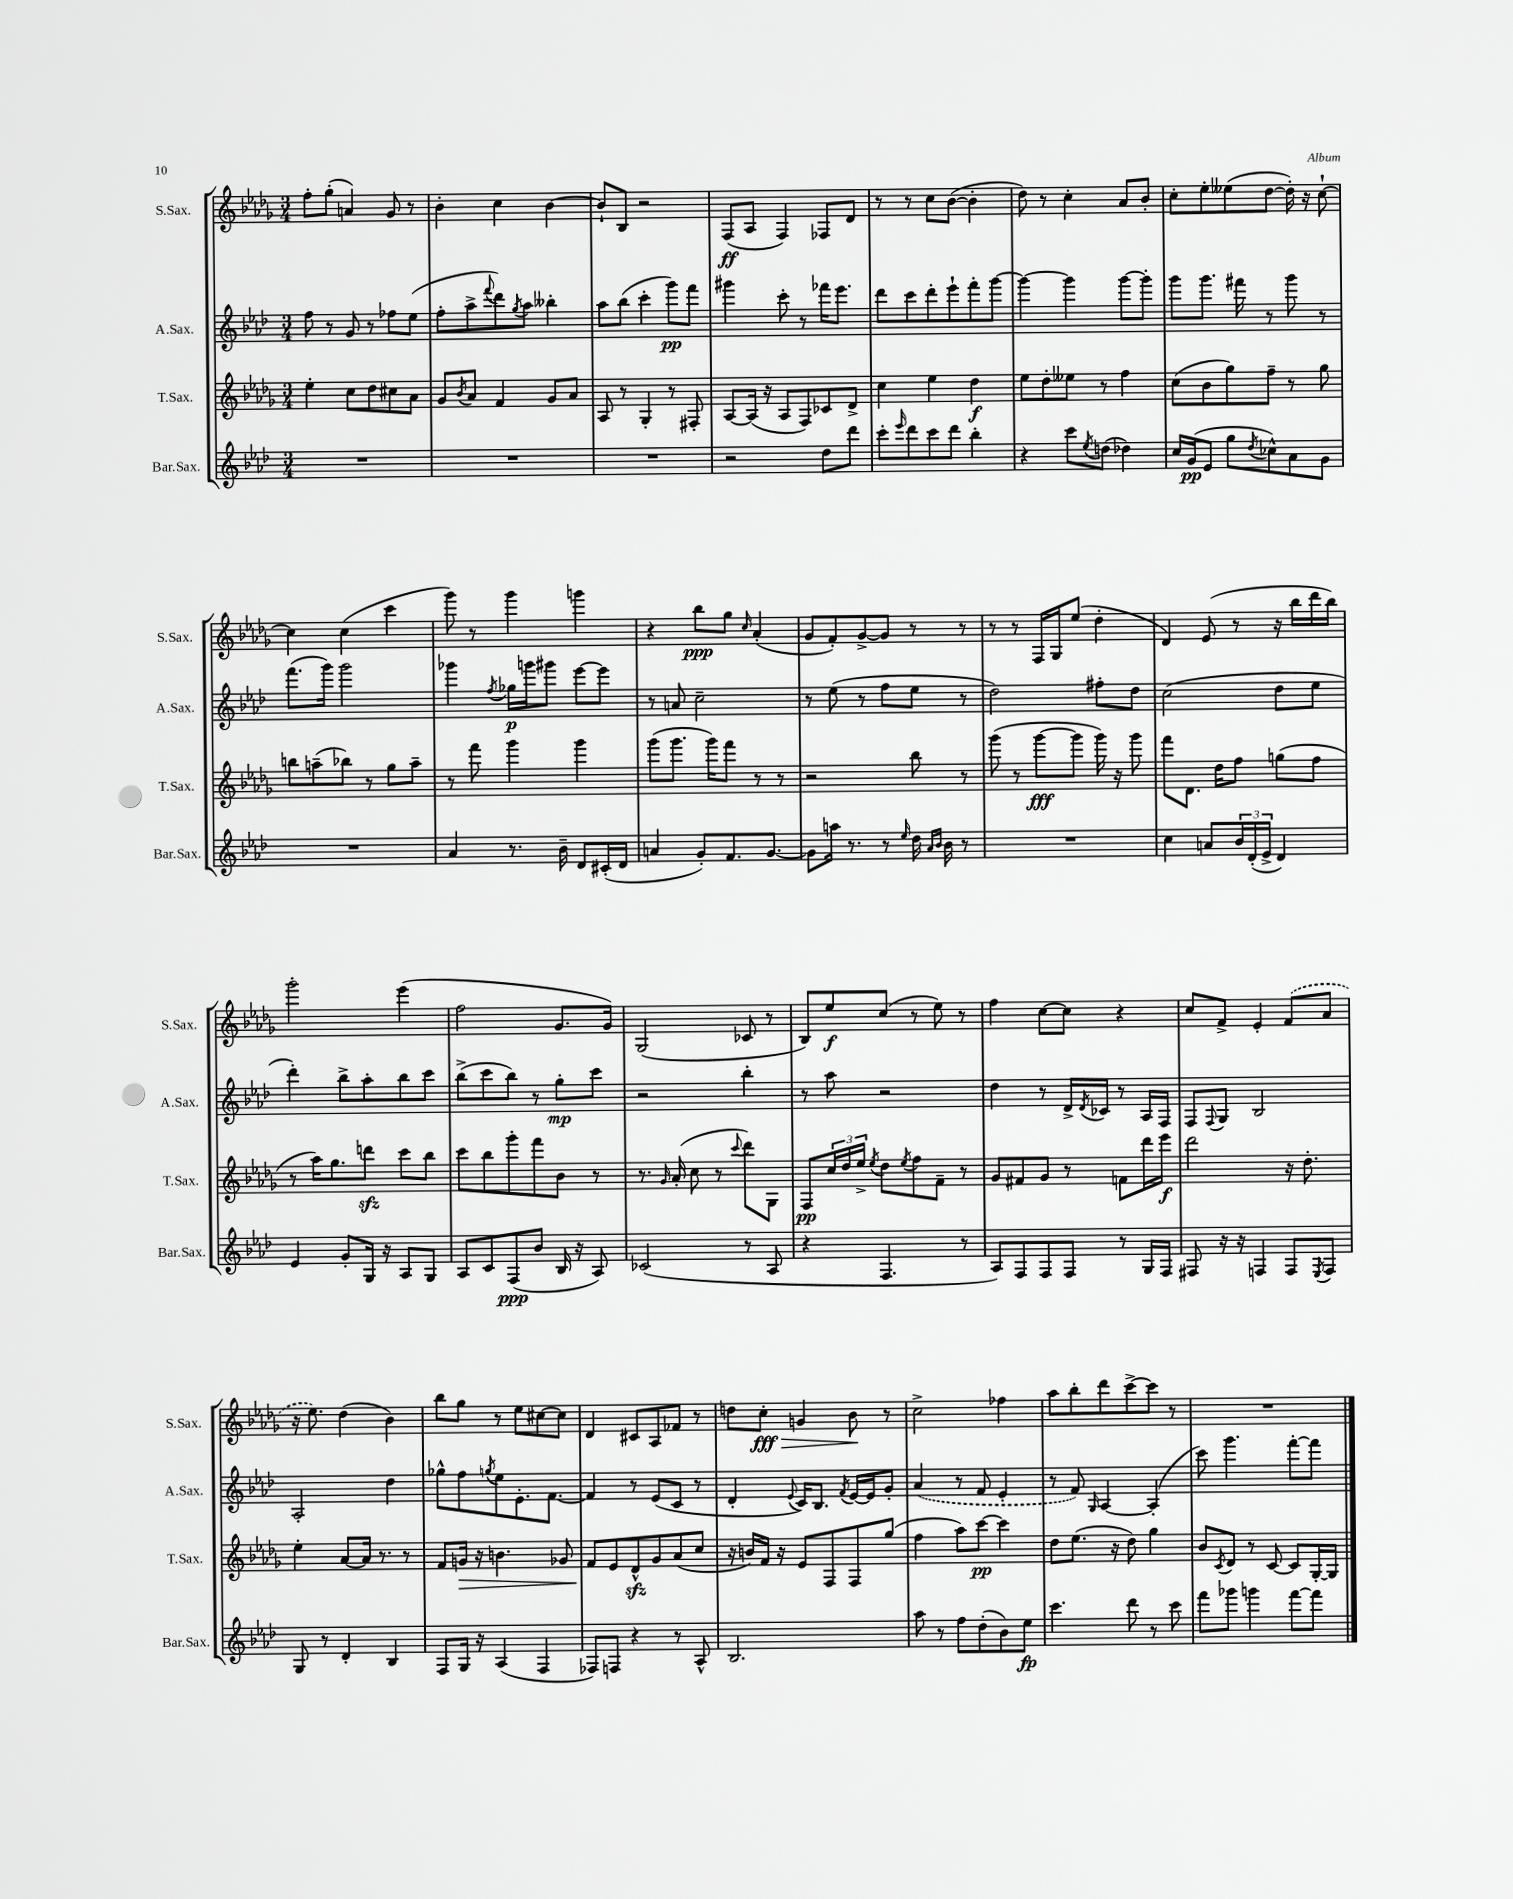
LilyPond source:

<<
\new StaffGroup <<
\new Staff = "s0" \with { instrumentName = "S.Sax." shortInstrumentName = "S.Sax." } {
    \clef treble \key des \major \numericTimeSignature \time 3/4
    f''8-. ges''8-.( a'4) ges'8 r8 |
    bes'4-. c''4 bes'4~ |
    bes'8-! bes8 r2 |
    f8\ff( aes8 f4) fes8 des'8 |
    r8 r8 c''8 bes'8~( bes'4-. |
    des''8) r8 c''4-. aes'8 bes'8-. |
    c''8-. ees''8-. eeses''8( des''8~ des''16-.) r16 c''8~-! |
    c''4 c''4( c'''4 |
    ges'''8) r8 ges'''4 g'''4 |
    r4 bes''8\ppp ges''8 \grace { c''16 } aes'4-.( |
    ges'8 f'8-.) ges'8~-> ges'8 r8 r8 |
    r8 r8 f16 ges16 ees''8( des''4-. |
    des'4) ees'8( r8 r16 bes''16 des'''16 bes''16) |
    ges'''2-. ees'''4( |
    f''2 ges'8. ges'16) |
    ges2( ces'8 r8 |
    bes8) ees''8\f c''8( r8 ees''8) r8 |
    f''4 c''8~ c''8 r4 |
    c''8 f'8-> ees'4-. \once \slurDashed f'8( aes'8 |
    r16 ees''8.) des''4( bes'4) |
    bes''8 ges''8 r8 ees''8 cis''8~ cis''8 |
    des'4 cis'8 aes8 fes'8 r8 |
    d''8 c''8-.\fff\> g'4 bes'8\! r8 |
    c''2-> fes''4 |
    aes''8 bes''8-. des'''8 c'''8~-> c'''8 r8 |
    R2. \bar "|." |
}
\new Staff = "s1" \with { instrumentName = "A.Sax." shortInstrumentName = "A.Sax." } {
    \clef treble \key aes \major \numericTimeSignature \time 3/4
    f''8 r8 g'8 r8 fes''8 ees''8( |
    f''8-. aes''8-> \appoggiatura { f'''8 } des'''8) \acciaccatura { g''8 } aes''8 beses''4-. |
    aes''8 bes''8( c'''4-. g'''8\pp) f'''8 |
    gis'''4 c'''8-. r8 fes'''16 ees'''8. |
    des'''8 c'''8 des'''8-. ees'''8-! f'''8-. g'''8~ |
    g'''4~ g'''4 g'''8~ g'''8-. |
    g'''8 g'''8. fis'''16 r8 g'''8 r8 |
    f'''8.( g'''16) g'''2 |
    ges'''4 \acciaccatura { f''8 } ges''16\p g'''16 gis'''8 ees'''8~ ees'''8 |
    r8 a'8 c''2-- |
    r8 ees''8( r8 f''8 ees''8 r8 |
    des''2) fis''8-. des''8 |
    c''2( des''8 ees''8 |
    des'''4-.) bes''8-> aes''8-. bes''8 c'''8 |
    bes''8->( c'''8 bes''8) r8 g''8-.\mp c'''8 |
    r2 bes''4-. |
    r8 aes''8 r2 |
    des''4 r8 des'16-> \acciaccatura { des'8 } ces'16 r8 aes16 f16 |
    f8 \appoggiatura { f8 } g8 bes2 |
    aes2-. des''4 |
    ges''8-^ f''8 \acciaccatura { g''8 } ees''8 ees'8.-. f'8.~ |
    f'4 r8 ees'8( c'8 r8 |
    des'4-. \appoggiatura { ees'8 } c'16) bes8. \acciaccatura { f'8 } ees'16~ ees'16 g'8-. |
    \once \slurDashed aes'4( r8 f'8 ees'4-. |
    r8 f'8) \grace { g16 } aes4~ aes4-.( |
    c'''8) g'''4. f'''8~-. f'''8 \bar "|." |
}
\new Staff = "s2" \with { instrumentName = "T.Sax." shortInstrumentName = "T.Sax." } {
    \clef treble \key des \major \numericTimeSignature \time 3/4
    ees''4-. c''8 des''8 cis''8 aes'8 |
    ges'8 \acciaccatura { bes'8 } aes'8 f'4 ges'8 aes'8 |
    aes8 r8 ges4-. r8 fis8-. |
    aes8~ aes16( r16 aes8 f8) ces'8 des'8-> |
    c''4 ees''4 des''4\f |
    ees''8 des''8-. eeses''8 r8 f''4 |
    c''8( bes'8 ges''8) f''8-- r8 ges''8 |
    b''8 a''8--( bes''8) r8 ges''8 a''8-- |
    r8 f'''8 ges'''4 ges'''4 |
    ges'''8( ges'''8. ges'''16) f'''8 r8 r8 |
    r2 bes''8 r8 |
    ges'''8( r8 ges'''8~\fff ges'''8 ges'''16) r16 ges'''8 |
    f'''8 des'8. des''16 f''8 g''8( f''8 |
    r8 aes''16) ges''8. d'''8\sfz c'''8 bes''8 |
    c'''8 bes''8 ges'''8-. f'''8 bes'8 r8 |
    r8. \grace { ges'16 } aes'16-.( c''8 r8 \appoggiatura { c'''8 } des'''8) ges8 |
    f8\pp \tuplet 3/2 { c''16 des''16 ees''16-> } \acciaccatura { ees''8 } des''8 \acciaccatura { ees''8 } f''8 f'8-- r8 |
    ges'8 fis'8 ges'8 r8 f'8 des'''16 ees'''16\f |
    des'''2 r16 des''8.-. |
    ees''4-. aes'8~ aes'16 r8. r8 |
    f'8 g'16\> r16 b'4. ges'8 |
    f'8\! ees'8 des'8-^\sfz ges'8 aes'8( c''8 |
    r16 b'16) f'16 r16 ees'8 f8 f8 ges''8( |
    f''4 aes''8) c'''8~\pp c'''4 |
    des''8 ees''8.( r16 des''8) ges''4 |
    bes'8 \acciaccatura { c'8 } des'8 r8 c'8~ c'8 ges16~-. ges16 \bar "|." |
}
\new Staff = "s3" \with { instrumentName = "Bar.Sax." shortInstrumentName = "Bar.Sax." } {
    \clef treble \key aes \major \numericTimeSignature \time 3/4
    R2. |
    R2. |
    R2. |
    r2 des''8 des'''8 |
    c'''8-. \grace { ees'''16 } des'''8 c'''8 des'''8 bes''4-. |
    r4 c'''8 \acciaccatura { ees''8 } d''8( des''4) |
    c''16 g'16\pp( ees'8 g''8 \acciaccatura { des''8 } ces''8-^) aes'8 g'8 |
    R2. |
    aes'4 r8. bes'16-- des'8 cis'16-.( des'16 |
    a'4 g'8-.) f'8. g'8.~ |
    g'8 a''16 r8. r8 \grace { ees''16 } des''16 \grace { aes'16 bes'16 } bes'16 r8 |
    R2. |
    c''4 a'8 \tuplet 3/2 { bes'16 des'16-.( ees'16-> } des'4) |
    ees'4 g'8-. g16 r16 aes8 g8 |
    aes8 c'8 f8\ppp( bes'8 bes16 r16 aes8) |
    ces'2( r8 aes8 |
    r4 f4. r8 |
    aes8) f8 f8 f8 r8 g16 f16 |
    fis8 r16 r16 f4 f8 \acciaccatura { ees8 } f8 |
    g8 r8 des'4-. bes4 |
    f8 g16 r16 aes4( f4 |
    fes8) f8 r4 r8 aes8-^ |
    bes2. |
    aes''8 r8 f''8 des''8-.( bes'8) ees''8\fp |
    c'''4. des'''8 r8 c'''8 |
    f'''8 ges'''8 g'''4 f'''8~ f'''8 \bar "|." |
}
>>
>>
\layout { \context { \Score \remove "Bar_number_engraver" } }
